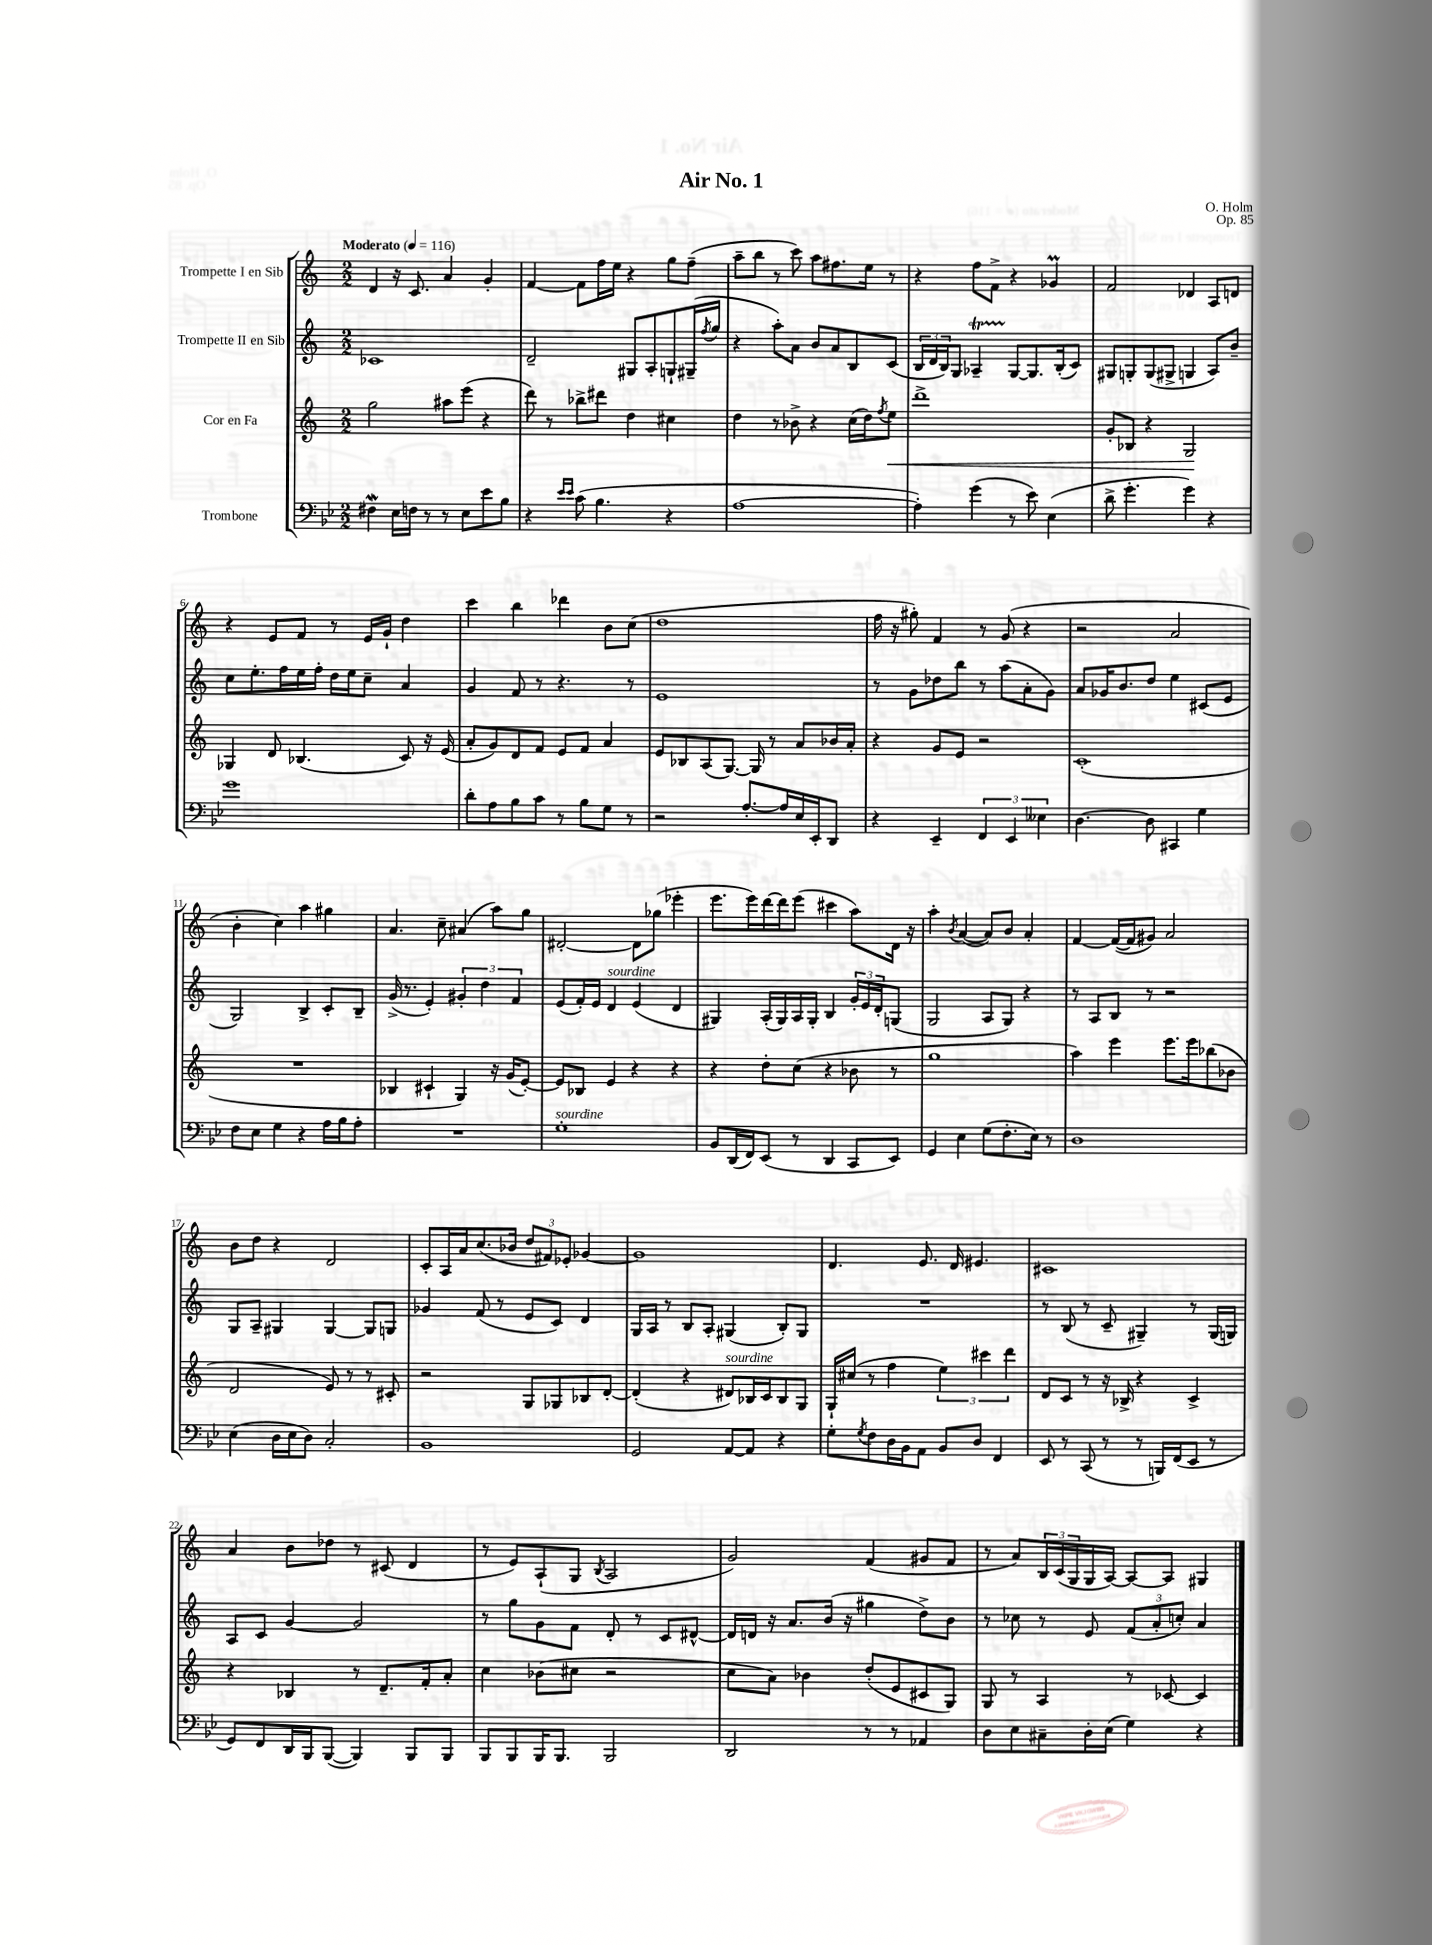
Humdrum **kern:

**kern	**kern	**kern	**kern
*staff4	*staff3	*staff2	*staff1
*clefF4	*clefG2	*clefG2	*clefG2
*k[b-e-]	*k[]	*k[]	*k[]
*M2/2	*M2/2	*M2/2	*M2/2
*MM116	*MM116	*MM116	*MM116
4F#	2gg	1c-	4d
16E-	.	.	16r
16F	.	.	8.c
8r	.	.	.
8r	8aa#	.	4a
8E-	(8eee	.	.
8e-	4r	.	4g'
8B-	.	.	.
=	=	=	=
4r	8ddd)	2d~	[4f
.	8r	.	.
16qqe-	.	.	.
16qqe-	.	.	.
(8c	8bb-^	.	8f]
4.B-	8ddd#	.	16ff
.	.	.	16ee
.	4dd	8G#	4r
.	.	8A'	.
4r	4cc#	8G`	8gg
.	.	(16G#~	(8ff~
.	.	8qff	.
.	.	16gg	.
=	=	=	=
[1A	4dd	4r	8aa~
.	.	.	8bb
.	8r	8aa')	8r
.	8b-^	8a	8ccc)
.	4r	8b	8aa
.	.	8a	8.ff#
.	(16cc	8B	.
.	16dd)	.	16ee
.	8qff	.	.
.	8ee	(8c	8r
=	=	=	=
4A'])	1ddd^	24B	4r
.	.	24d	.
.	.	24B)	.
.	.	8G	.
(4g	.	4A-~	8ff
.	.	.	8f^
8r	.	[8G	4r
8e-)	.	8.G]	.
(4E-	.	.	4g-
.	.	(16B'	.
.	.	8c)	.
=	=	=	=
8d^	8g'	8G#	2f
4.g'	8B-	8G'	.
.	4r	(8G	.
.	.	8G#^	.
4g)	2G	4G	4d-
4r	.	8A)	8A
.	.	8b~	8d
=	=	=	=
1g	4G-	8cc	4r
.	.	8.ee'	.
.	8d	.	8e
.	.	16ff	.
.	(4.B-	16ee	8f
.	.	16ff'	.
.	.	16dd	8r
.	.	16ee	.
.	.	8cc~	16e
.	.	.	16g`
.	8c)	4a	4dd
.	16r	.	.
.	(16e	.	.
=	=	=	=
8d'	8a'	4g	4ccc
8A	8g)	.	.
8B-	8d	8f	4bb
8c	8f	8r	.
8r	8e	4.r	4ddd-
8B-	8f	.	.
8G	4a	.	8b
8r	.	8r	(8cc
=	=	=	=
2r	8e	1e	1dd
.	8B-	.	.
.	(8A	.	.
.	[8.G)	.	.
[8.A'	.	.	.
.	16G]	.	.
.	8r	.	.
16A]	.	.	.
16E-	8a	.	.
16EE-'	.	.	.
8DD	16b-	.	.
.	16a'	.	.
=	=	=	=
4r	4r	8r	16ff
.	.	.	16r
.	.	8g	8gg#')
4EE-~	8g	8dd-	4f
.	8e	8bb	.
6FF	2r	8r	8r
.	.	(8aa	(8g
6EE-	.	.	.
.	.	8a'	4r
6E--	.	.	.
.	.	8g)	.
=	=	=	=
[4.D	(1c'	8a	2r
.	.	16g-	.
.	.	8.b	.
8D]	.	8dd	.
4CC#	.	4ee	2a
4G	.	(8c#	.
.	.	8e	.
=	=	=	=
8F	1r	2G)	4b'
8E-	.	.	.
4G	.	.	4cc)
4r	.	4B^	4aa
16A	.	8c'	4gg#
16B-	.	.	.
8A'	.	8B~	.
=	=	=	=
1r	4B-	(16g^	4.a
.	.	8.r	.
.	4c#`	4e')	.
.	.	.	8cc~
.	4G)	6g#'	(4a#
.	.	6dd	.
.	16r	.	8aa)
.	(16g	.	.
.	.	6f	.
.	[8e')	.	8gg
=	=	=	=
1G'	8e]	(8e	[2d#'
.	8B-	16f')	.
.	.	16e	.
.	4e	4d	.
.	4r	(4e	8d#]
.	.	.	(8gg-
.	4r	4d	4eee-'
=	=	=	=
8BB-	4r	4G#)	8.eee
(16DD	.	.	.
16FF)	.	.	16eee)
(8EE-	8dd'	(16A'	[16ddd
.	.	16G#)	16ddd]
8r	(8cc	16A	(8eee
.	.	16G#'	.
4DD	4r	4B	4ccc#
8CC	8b-	24g'	8aa)
.	.	24e	.
.	.	24d'	.
8EE-)	8r	(8G	16d
.	.	.	16r
=	=	=	=
4GG	1gg	2G	4aa'
.	.	.	8qb
4E-	.	.	([4a
(8G	.	8A	8a])
8.F'	.	8G)	8b
.	.	4r	4a'
16E-)	.	.	.
8r	.	.	.
=	=	=	=
1D	4aa)	8r	[4f
.	.	8A	.
.	4eee	8B	(16f_
.	.	.	16f]
.	.	8r	8g#)
.	8.eee	2r	2a
.	16eee	.	.
.	(8bb-	.	.
.	8b-	.	.
=	=	=	=
(4E-	2d	8G	8b
.	.	8A~	8dd
16D	.	4G#	4r
16E-	.	.	.
8D)	.	.	.
2C'	8e)	[4G#	2d
.	8r	.	.
.	8r	8G#]	.
.	8c#'	8G	.
=	=	=	=
1BB-	2r	4g-	8c'
.	.	.	16A
.	.	.	16a
.	.	(8f	(8.cc
.	.	8r	.
.	.	.	16b-
.	8G	8e	12dd
.	.	.	12f#)
.	8G-	8c)	.
.	.	.	12e-'
.	8B-	4d	[4g-
.	[8d'	.	.
=	=	=	=
2GG	(4d']	16G	1g-]
.	.	16A	.
.	.	8r	.
.	4r	8B	.
.	.	8A'	.
[8AA	8d#)	(4G#	.
8AA]	16B-	.	.
.	16c	.	.
4r	8B-	8B')	.
.	8G	8G#	.
=	=	=	=
8G'	16G`	1r	4.d
.	(16cc#	.	.
8qG	.	.	.
8F	8r	.	.
16D	4ff	.	.
16BB-	.	.	.
8AA	.	.	8.e
8BB-	6ee)	.	.
.	.	.	16d
8D	.	.	4.e#
.	6ccc#	.	.
4FF	.	.	.
.	6ddd	.	.
=	=	=	=
8EE-	8d	8r	1c#
8r	8c	(8B	.
(8CC	8r	8r	.
8r	16r	8c~	.
.	16B-^	.	.
8r	4r	4G#~)	.
16BBB)	.	.	.
(16FF	.	.	.
8EE-	4c^	8r	.
8r	.	(16G#	.
.	.	16G)	.
=	=	=	=
8GG)	4r	8A	4a
8FF	.	8c	.
16DD	4B-	[4g	8b
16BBB-	.	.	.
([8BBB-	.	.	8dd-
4BBB-])	8r	2g]	8r
.	8.d~	.	(8c#
8BBB-	.	.	4d
.	16f'	.	.
8BBB-	8a'	.	.
=	=	=	=
8BBB-	4cc	8r	8r
8BBB-	.	8gg	8e)
16BBB-	(8b-	8g	(8A`
8.BBB-	.	.	.
.	8cc#	8f	8G
.	.	.	8qB
2BBB-	2r	8d'	2A
.	.	8r	.
.	.	8c	.
.	.	[8d#^^	.
=	=	=	=
2DD	8cc	16d#]	2g)
.	.	16d	.
.	8a)	16r	.
.	.	8.a	.
.	4b-	.	.
.	.	(16b	.
.	.	16r	.
8r	(8dd'	4gg#	(4f
8r	8e	.	.
4AA-	8c#	8dd^)	8g#
.	8G)	8b	8f
=	=	=	=
8D	8G	8r	8r
8E-	8r	8cc-	8a)
8C#~	4A	8r	24B
.	.	.	(24c
.	.	.	24G
16D'	.	8e	16G
(16E-	.	.	[16A)
4G)	8r	(12f	8A_
.	.	12a'	.
.	[8c-	.	8A]
.	.	12cc')	.
4r	4c-]	4a	4G#
==	==	==	==
*-	*-	*-	*-
